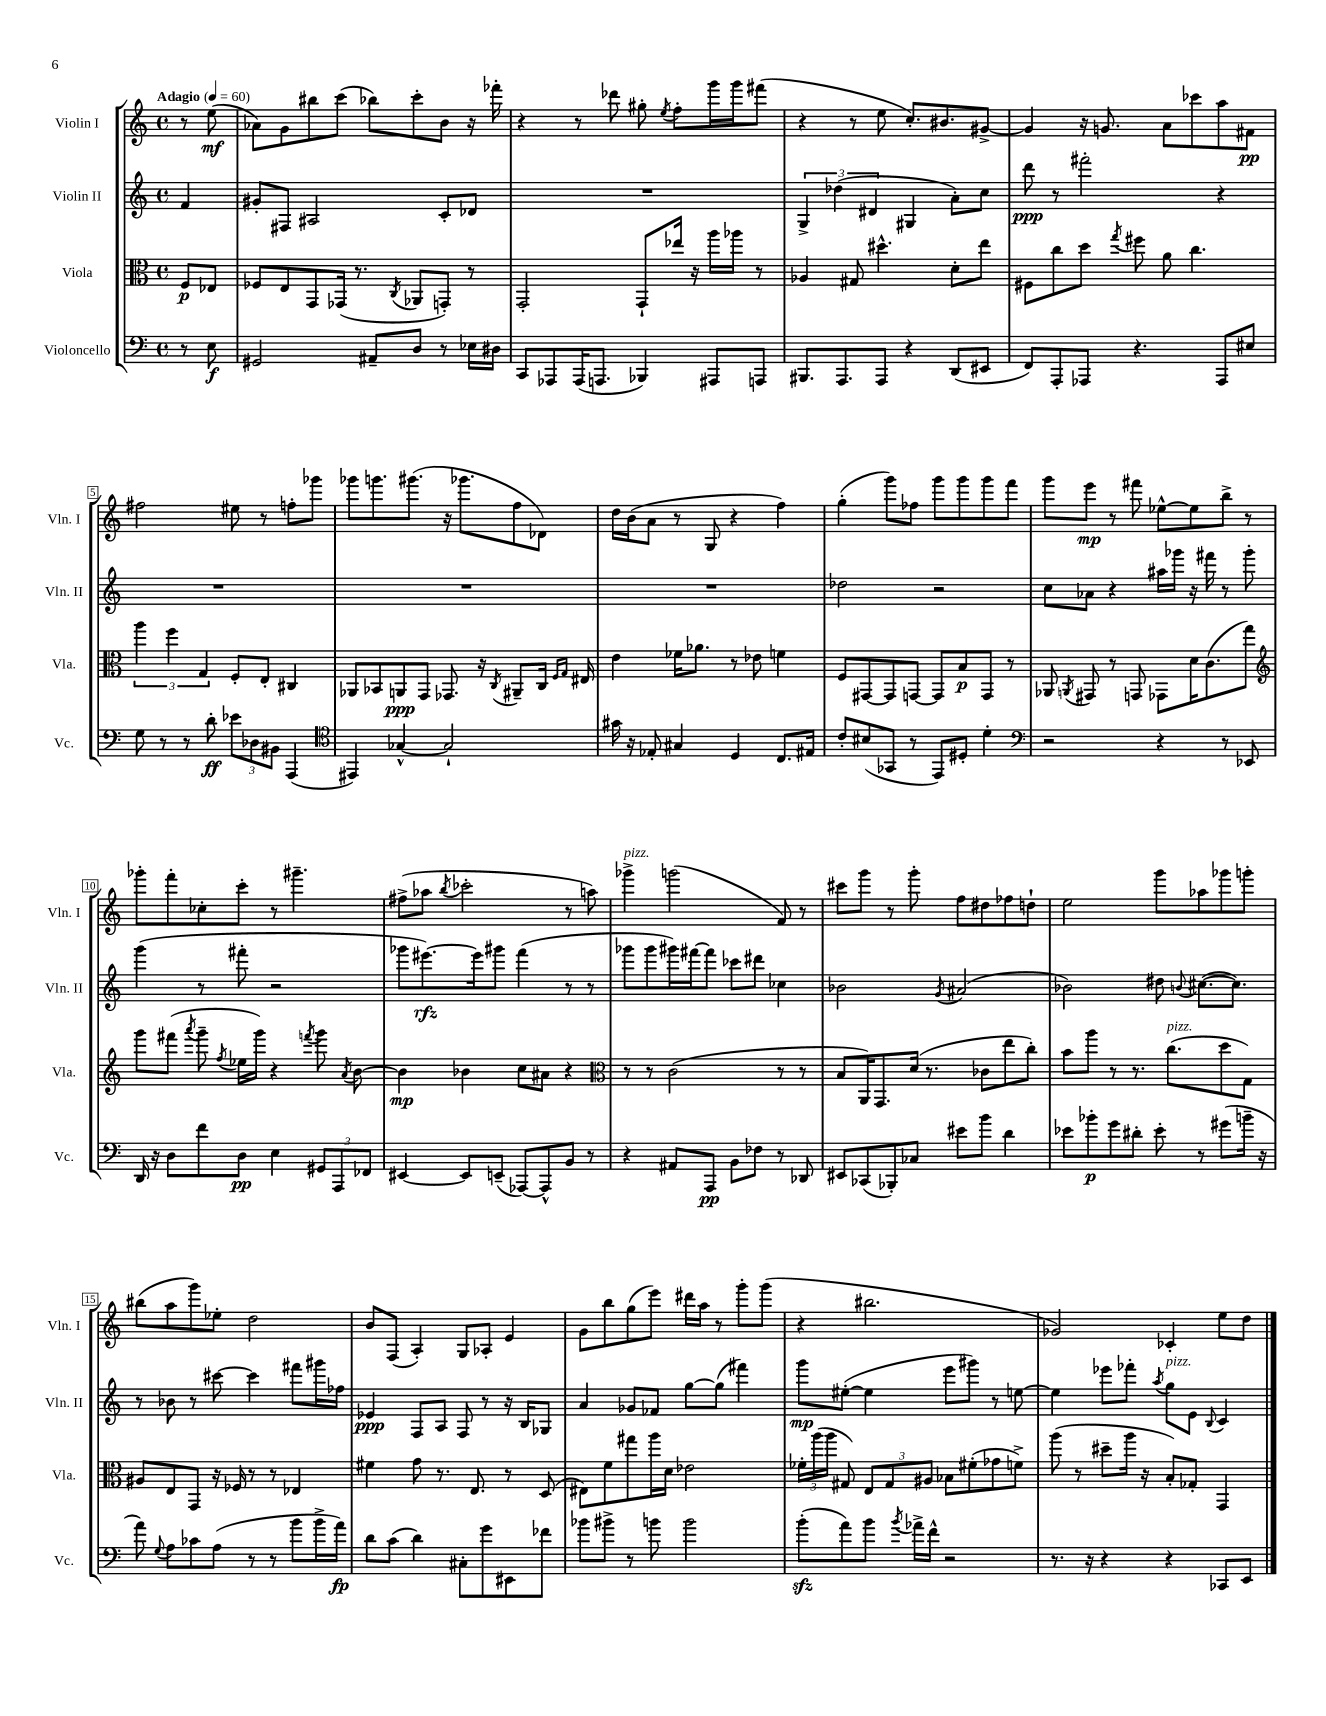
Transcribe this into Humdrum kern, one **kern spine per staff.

**kern	**kern	**kern	**kern
*staff4	*staff3	*staff2	*staff1
*clefF4	*clefC3	*clefG2	*clefG2
*k[]	*k[]	*k[]	*k[]
*M4/4	*M4/4	*M4/4	*M4/4
*met(c)	*met(c)	*met(c)	*met(c)
*MM60	*MM60	*MM60	*MM60
8r	8F/L	4f/	8r
8E\	8E-/J	.	(8ee\
=	=	=	=
2GG#/	8F-/L	8g#'/L	8a-\L)
.	8E/	8F#/J	8g\
.	8GG/	2A#/	8bb#\
.	(16GG-/Jk	.	(8ccc\J
.	8.r	.	.
8AA#~/L	.	.	8bb-\L)
.	8qC/	.	.
8D/J	8AA-/L	.	8ccc'\
8r	8GG'/J)	8c'/L	8b\J
16E-\LL	8r	8d-/J	16r
16D#\JJ	.	.	16fff-'\
=	=	=	=
8CC/L	2GG'/	1r	4r
8AAA-/	.	.	.
(16AAA-/K	.	.	8r
8.AAA/J	.	.	.
.	.	.	8ddd-\
4BBB-/)	8GG`/L	.	8gg#'\
.	.	.	8qee/
.	16ee-/Jk	.	8ff'\L
.	16r	.	.
8AAA#/L	16aa\LL	.	16ggg\L
.	16aa-\JJ	.	16ggg\J
8AAA/J	8r	.	(8fff#\J
=	=	=	=
8.BBB#/L	4A-/	6G^/	4r
.	.	(6dd-\	.
8.AAA/	.	.	.
.	8G#/	.	8r
.	.	6d#/	.
8AAA/J	4.dd#^^\	.	8ee\
4r	.	4G#/	8.cc'/L)
.	.	.	8.b#/
(8DD/L	8d'\L	8a'\L)	.
8EE#/J	8ee\J	8cc\J	[8g#^/J
=	=	=	=
8FF/L)	8F#\L	8ddd\	4g#/]
8AAA'/	8cc\	8r	.
8AAA-/J	8dd\J	2fff#'\	16r
.	.	.	8.g/
.	8qgg/	.	.
4.r	8ff#\	.	.
.	8a\	.	8a\L
.	4.cc\	.	8ccc-\
8AAA-/L	.	4r	8aa\
8E#/J	.	.	8f#\J
=	=	=	=
8G\	6aa\	1r	2ff#\
8r	.	.	.
.	6ff\	.	.
8r	.	.	.
.	6G/	.	.
8d'\	.	.	.
12e-\L	8F'/L	.	8ee#\
12D-\	.	.	.
.	8E'/J	.	8r
12BB#\J	.	.	.
(4AAA/	4C#/	.	8ff'\L
.	.	.	8ggg-\J
=	=	=	=
*clefC4	*	*	*
4EE#/)	8AA-/L	1r	8ggg-\L
.	8BB-/	.	8.ggg\
[4G-^^/	8AA/	.	.
.	.	.	(8.ggg#\J
.	8GG/J	.	.
2G-`/]	8.GG-/	.	16r
.	.	.	8.ggg-\L
.	16r	.	.
.	8qC/	.	.
.	8AA#~/L	.	8ff\
.	16C/Jk	.	8d-\J)
.	16qqF/LL	.	.
.	16qqG/JJ	.	.
.	16E#/	.	.
=	=	=	=
16g#\	4e\	1r	16dd\LL
16r	.	.	(16b\J
8E-'/	.	.	8a\J
4G#/	16f-\LK	.	8r
.	8.a-\J	.	.
.	.	.	8G/
4D/	8r	.	4r
.	8e-\	.	.
8.C/L	4f\	.	4ff\)
16E#/Jk	.	.	.
=	=	=	=
8c'/L	8F/L	2dd-\	(4gg'\
(8B#/	[8GG#/	.	.
8GG-/J	8GG#/]	.	8ggg\L)
8r	[8GG/J	.	8ff-\J
8EE/L)	8GG/]L	2r	8ggg\L
8D#'/J	8B/	.	8ggg\
4d'\	8GG/J	.	8ggg\
.	8r	.	8fff\J
=	=	=	=
*clefF4	*	*	*
2r	8AA-/	8cc\L	8ggg\L
.	8qAA/	.	.
.	8GG#/	8a-\J	8eee\J
.	8r	4r	8r
.	8GG/	.	8fff#\
4r	8GG-\L	16aa#\LL	[8ee-^^\L
.	.	16ggg-\JJ	.
.	16d\K	16r	8ee-\]
.	(8.c\	16fff#\	.
8r	.	8r	8bb^\J
8EE-/	8gg\J)	8ggg-'\	8r
=	=	=	=
*	*clefG2	*	*
16DD/	8ggg\L	(4ggg\	8ggg-'\L
16r	.	.	.
8D\L	(8fff#\J	.	8fff'\
.	8qaaa/	.	.
8f\	8ggg~\	8r	8cc-'\
.	8qff/	.	.
8D\J	16ee-\LL	8fff#'\	8ccc'\J
.	16ggg\JJ)	.	.
4E\	4r	2r	8r
.	.	.	4.ggg#~\
.	8qfff/	.	.
12GG#/L	8ggg\	.	.
12AAA/	.	.	.
.	8qa/	.	.
.	[8b\	.	.
12FF-/J	.	.	.
=	=	=	=
[4EE#/	4b\]	8ggg-\L	(8ff#^\L
.	.	[8.eee#\)	8aa-\J
.	.	.	8qbb/
8EE#/]L	4b-\	.	2ccc-'\
.	.	16eee#\]k	.
(8EE~/J	.	8ggg#\J	.
[8AAA-/L)	8cc\L	(4fff\	.
8AAA-^^/]	8a#\J	.	.
8BB/J	4r	8r	8r
8r	.	8r	8aa\)
=	=	=	=
*	*clefC3	*	*
4r	8r	8ggg-\L	4ggg-^\
.	8r	8ggg-\	.
8AA#/L	(2c\	16ggg#\L)	(2ggg\
.	.	[16fff#\J	.
8AAA/J	.	8fff#\]J	.
8BB\L	.	8ccc-\L	.
8F-\J	.	8ddd#\J	.
8r	8r	4cc-\	8f/)
8DD-/	8r	.	8r
=	=	=	=
8EE#/L	8B/L	2b-\	8ccc#\L
(8CC-/	16AA/K)	.	8ggg\J
.	8.GG/	.	.
8BBB-'/)	.	.	8r
8C-/J	(16d/Jk	.	8ggg'\
.	8.r	.	.
.	.	8qg/	.
8e#\L	.	(2a#/	8ff\L
8b\J	8c-\L	.	8dd#\
4d\	8ee\	.	8ff-\
.	8cc'\J)	.	8dd`\J
=	=	=	=
8e-\L	8b\L	2b-\)	2ee\
8b-'\	8aa\J	.	.
8g\	8r	.	.
8d#'\J	8.r	.	.
8e-'\	.	8dd#\	8ggg\L
.	(8.cc\L	.	.
.	.	8qqb/	.
8r	.	([8.cc#\L	8aa-\
(8g#\L	8dd\	.	8ggg-\
.	.	8.cc#\]J)	.
16b~\Jk	8G\J)	.	8ggg'\J
16r	.	.	.
=	=	=	=
8a\)	8A#/L	8r	(8bb#\L
8qqG/	.	.	.
8A\L	8E/	8b-\	8aa\
8c-\	8GG/J	8r	8ggg\)
(8A\J	16r	[8ccc#\	8ee-'\J
.	16F-/	.	.
8r	8r	4ccc#\]	2dd\
8r	8r	.	.
8b\L	4E-/	8fff#\L	.
16b^\L	.	16ggg#\L	.
16a\JJ)	.	16ff-\JJ	.
=	=	=	=
8d\L	4f#\	4e-/	8b/L
(8c\J	.	.	(8F/J
4d\)	8g\	8F/L	4A'/)
.	8.r	8A/J	.
8C#'\L	.	8F/	8G/L
.	8.E/	.	.
8g\	.	8r	8A-'/J
8EE#\	8r	16r	4e/
.	.	16B/LK	.
8f-\J	(8D/	8G-/J	.
=	=	=	=
8b-\L	8E#\L)	4a/	8g\L
8b#^\J	8f\	.	8bb\
8r	8gg#\	8g-/L	(8gg\
8b\	16aa\L	8f-/J	8eee\J)
.	16d\JJ	.	.
2b\	2e-\	[8gg\L	16ddd#\LL
.	.	.	16aa\JJ
.	.	(8gg\]J	8r
.	.	4fff#\)	8ggg'\L
.	.	.	(8ggg\J
=	=	=	=
(8b'\L	24f-'\LL	8ggg\L	4r
.	(24aa\	.	.
.	24aa\JJ	.	.
8a\)	8G#/)	([8ee#'\J	.
8b\J	12E/L	4ee#\]	2.bb#\
.	12G#/	.	.
8qb/	.	.	.
16a-^\LL	.	.	.
.	12A#/J	.	.
16f^^\JJ	.	.	.
2r	8B-\L	8eee\L	.
.	(8f#'\	8ggg#\J)	.
.	8g-\	8r	.
.	8f^\J)	[8ee\	.
=	=	=	=
8.r	(8aa\	4ee\]	2g-/)
.	8r	.	.
16r	.	.	.
4r	8dd#~\L	8eee-\L	.
.	16aa\Jk	8fff-'\J	.
.	16r	.	.
.	.	8qaa/	.
4r	8B'/L)	8gg\L	4c-'/
.	8G-'/J	8e\J	.
.	.	8qqB/	.
8CC-/L	4GG/	4c/	8ee\L
8EE/J	.	.	8dd\J
==	==	==	==
*-	*-	*-	*-
